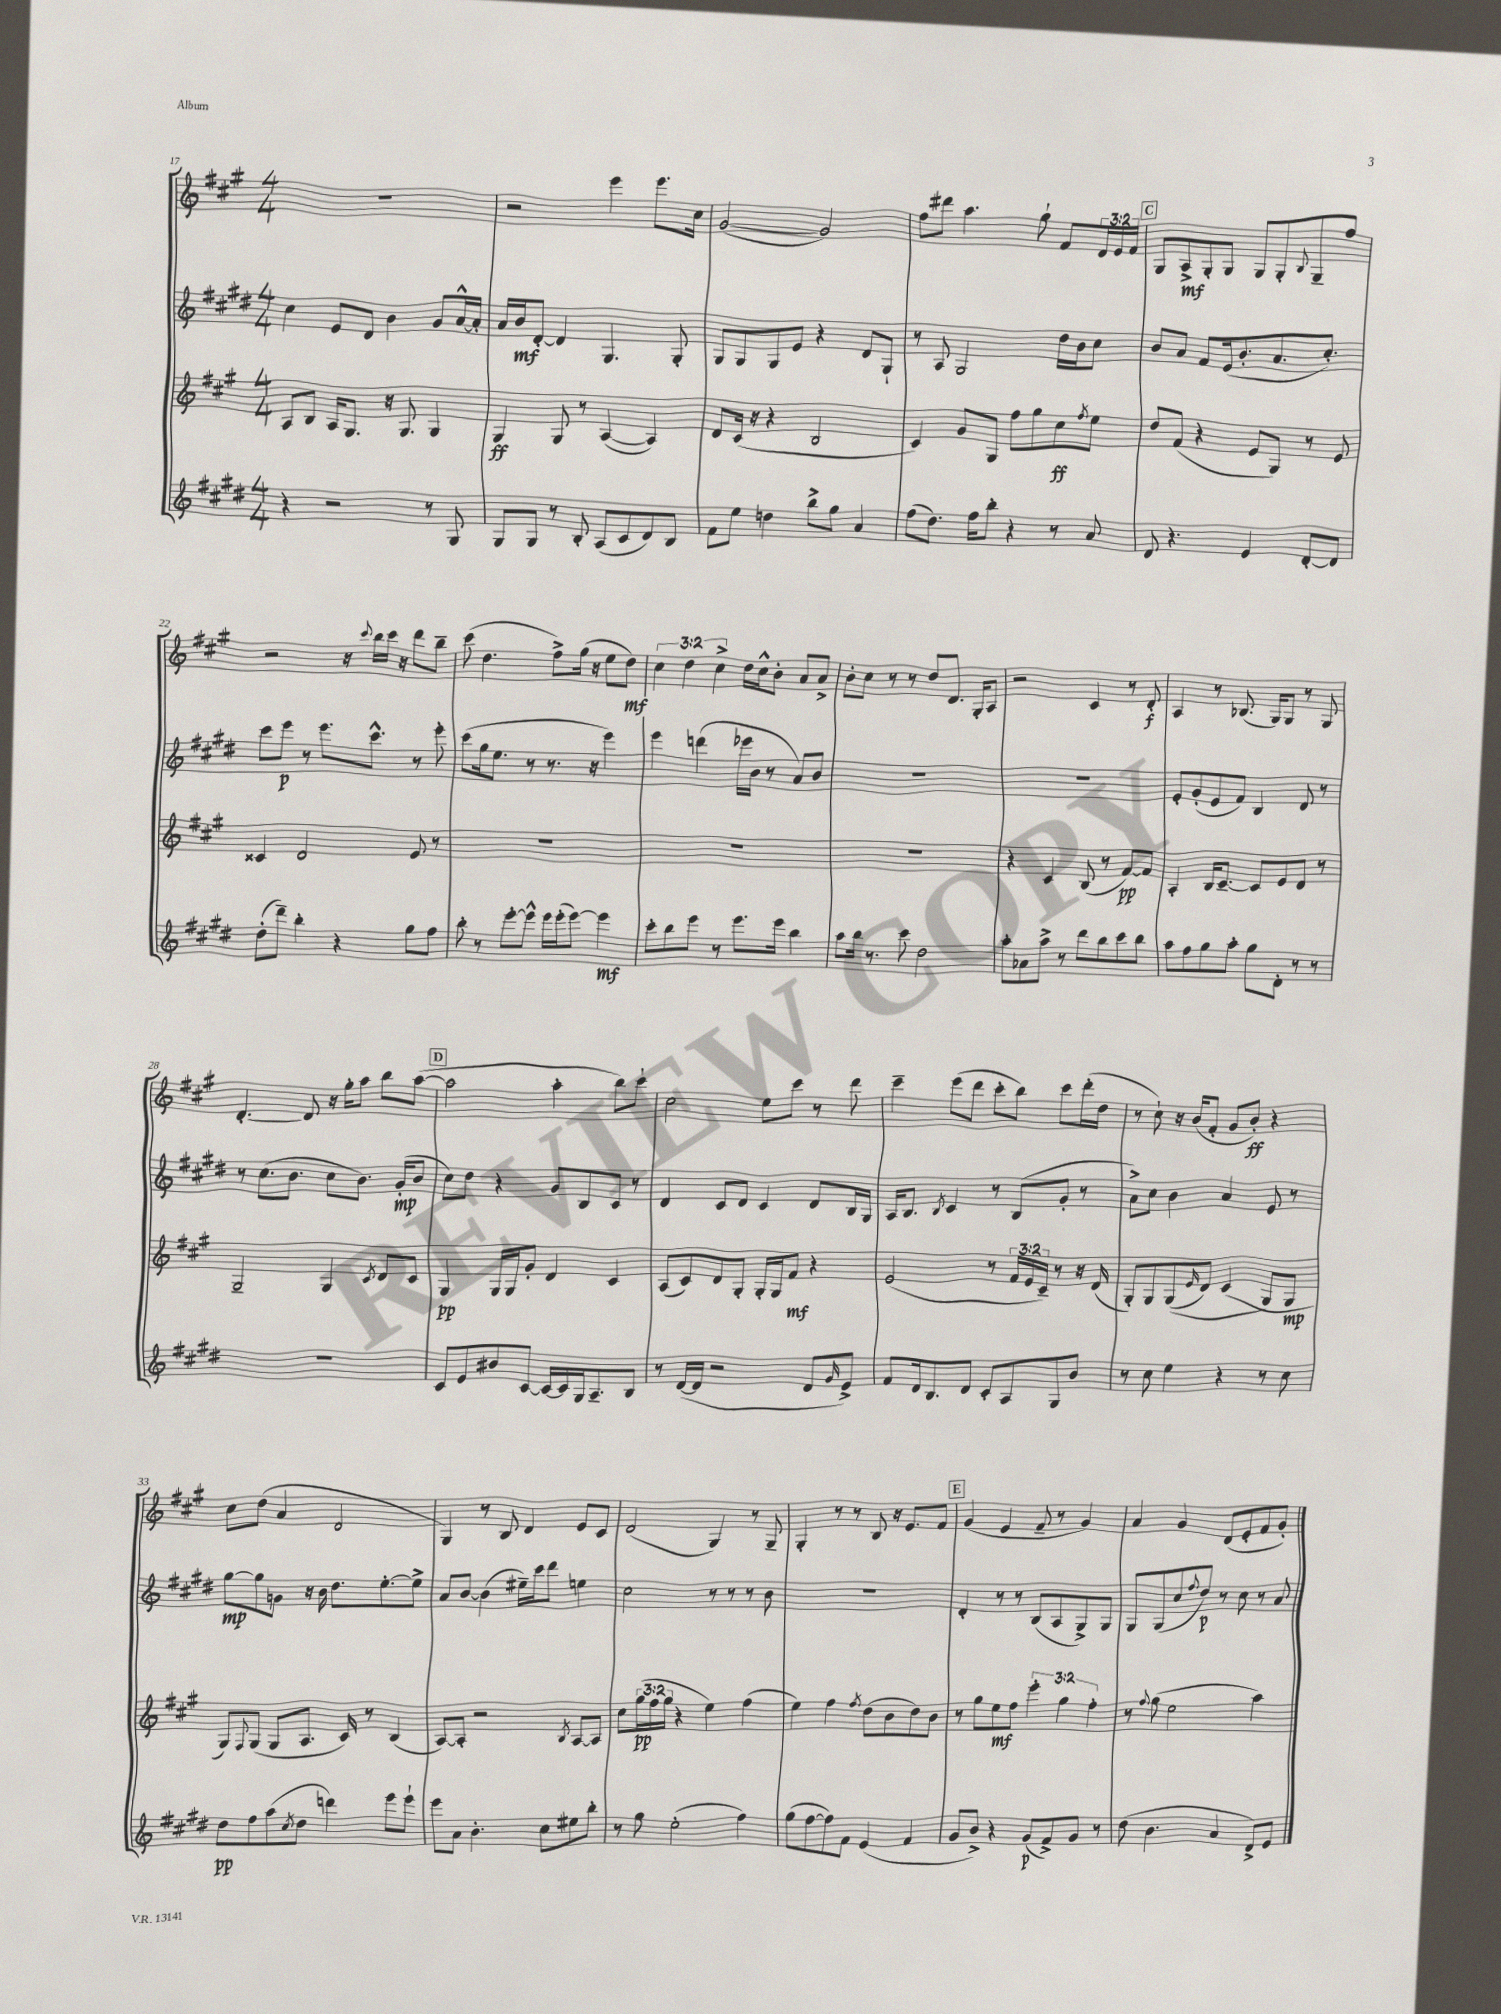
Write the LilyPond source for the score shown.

<<
\new StaffGroup <<
\new Staff = "s0" {
    \clef treble \key a \major \numericTimeSignature \time 4/4 \override Staff.TupletNumber.text = #tuplet-number::calc-fraction-text
    r1 |
    r2 e'''4 e'''8. cis''16 |
    gis'2~( gis'2) |
    fis''8 dis'''8 a''4. gis''8-! fis'8 \tuplet 3/2 { d'16 e'16 fis'16 } |
    \mark \markup { \box "C" } gis8 a8->\mf gis8-. gis8 gis8 gis8-. \appoggiatura { b8 } gis8-- fis''8 |
    r2 r16 \appoggiatura { cis'''8 } b''16 cis'''16 r16 d'''8 b''8-- |
    cis'''8( d''4. fis''8->) gis''16( r16 e''8 d''8\mf) |
    \tuplet 3/2 { cis''4 d''4 cis''4-> } d''16 cis''16-^ b'8-. a'8 a'8-> |
    b'8-. cis''8 r8 r8 d''8 d'8. gis16-. a8 |
    r2 cis'4 r8 d'8-.\f |
    a4 r8 bes8.( gis16) gis8 r8 gis8 |
    d'4.~-. d'8 r16 gis''16-. a''8 b''8 a''8~( |
    \mark \markup { \box "D" } a''2 a''4-. b''8) cis'''8-! |
    cis''2 e''8 cis'''8 r8 d'''8 |
    cis'''4-- e'''8( d'''8 cis'''8-. b''8) cis'''8 d'''16-.( d''16 |
    r8 cis''8-!) r16 b'16( fis'8-. gis'8 b'8-.\ff) r4 |
    cis''8 d''8( a'4 d'2 |
    gis4) r8 b8 d'4 e'8 cis'8 |
    d'2( gis4) r8 gis8-- |
    gis4-. r8 r8 b8 r16 e'8. fis'8 |
    \mark \markup { \box "E" } gis'4( e'4 fis'8-- r8 gis'4) |
    a'4 gis'4 d'8( e'8-. fis'8 gis'8-.) \bar "|." |
}
\new Staff = "s1" {
    \clef treble \key e \major \numericTimeSignature \time 4/4
    cis''4 e'8 dis'8 b'4 gis'8 a'16~-^ a'16-. |
    a'16 b'16\mf dis'8~-. dis'4 gis4. gis8-. |
    gis8 gis8 gis8 e'8 r4 dis'8 gis8-! |
    r8 a8 gis2 dis''16 b'16 cis''8 |
    \mark \markup { \box "C" } b'8 a'8 fis'8 e'16( b'8.-. a'8. cis''8.-.) |
    cis'''8 e'''8\p r8 e'''8. cis'''8.-^ r8 e'''8-. |
    cis'''8( gis''16 e''8. r8 r8. r16 e'''4) |
    e'''4 d'''4( ees'''16 b'16 r8 a'8) b'8 |
    R1 |
    R1 |
    e'8-. gis'8-.( e'8 fis'8) b4 dis'8 r8 |
    r8 cis''8.( b'8. cis''8 b'8.) gis'16-.\mp( b'8 |
    \mark \markup { \box "D" } cis''8) dis''8 r4 gis'8 b8 cis'8 r8 |
    dis'4 cis'8 dis'8 cis'4 dis'8 b16 gis16 |
    a16 b8. \acciaccatura { b8 } cis'4 r8 b8( gis'8-. r8 |
    a'8->) cis''8 b'4 a'4 e'8 r8 |
    gis''8~\mp gis''8 g'8 r16 b'16 dis''8. e''8.~-. e''8-> |
    a'8 b'8~ b'4( eis''16--) cis'''16 dis'''8 e''4 |
    cis''2 r8 r8 r8 b'8 |
    R1 |
    \mark \markup { \box "E" } dis'4-. r8 r8 b8( a8 gis8->) gis8 |
    gis8 gis8( cis''8 \appoggiatura { fis''8 } dis''8\p) r8 cis''8 r8 a'8 \bar "|." |
}
\new Staff = "s2" {
    \clef treble \key a \major \numericTimeSignature \time 4/4 \override Staff.TupletNumber.text = #tuplet-number::calc-fraction-text
    a8 b8 a16 gis8. r16 gis8. gis4 |
    gis4\ff gis8 r8 a4~( a4) |
    d'8 cis'16( r16 r4 b2 |
    cis'4) gis'8 gis8 fis''8 gis''8 cis''8\ff \acciaccatura { fis''8 } e''8 |
    \mark \markup { \box "C" } d''8 fis'8( r4 e'8 gis8) r8 e'8 |
    cisis'4 d'2 e'8 r8 |
    R1 |
    R1 |
    R1 |
    r4 cis'4 b8( r8 fis'8~\pp) fis'8 |
    a4-. b16 cis'8.~-- cis'8 e'8 d'8 r8 |
    gis2-- gis4 \acciaccatura { cis'8 } d'8 cis'8 |
    \mark \markup { \box "D" } gis4\pp gis16 gis16 gis'8-. d'4 cis'4 |
    a8( cis'8) d'8 gis8-. gis16-. gis16 fis'8\mf r4 |
    e'2( r8 \tuplet 3/2 { fis'16 e'16 cis'16--) } r8 r16 d'16( |
    gis8-.) gis8 gis8(\( \grace { e'16 } d'8) cis'4( gis8\) gis8\mp |
    gis8) \appoggiatura { fis8 } gis8( gis8 a8. cis'16) r8 b4( |
    a8~) a8-. r2 \acciaccatura { b8 } a8~ a8 |
    cis''8 \tuplet 3/2 { gis''16\pp( fis''16 gis''16 } r4 e''4) fis''4( |
    e''4) fis''4 \acciaccatura { fis''8 } d''8( b'8 d''8) b'8 |
    \mark \markup { \box "E" } r8 gis''8 e''8\mf fis''8 \tuplet 3/2 { e'''4-. gis''4 fis''4-. } |
    r8 \appoggiatura { fis''8 } gis''8( e''2 a''4) \bar "|." |
}
\new Staff = "s3" {
    \clef treble \key e \major \numericTimeSignature \time 4/4
    r4 r2 r8 gis8 |
    gis8 gis8 r8 b8-. a8( cis'8 dis'8) b8 |
    fis'8 e''8 d''4 b''8-> gis''8 a'4 |
    fis''8( dis''8.) fis''16 b''8-. r4 r8 a'8 |
    \mark \markup { \box "C" } dis'8 r4. e'4 dis'8~-. dis'8 |
    dis''8-.( dis'''8--) b''4-. r4 gis''8 fis''8 |
    b''8-. r8 e'''8~-. e'''8-^ e'''16 e'''16-.( e'''8~) e'''4\mf |
    cis'''8-. b''8 e'''8 r8 e'''8. e'''16 b''4 |
    a''8 b''16 r8. cis'''8 dis''2 |
    a''8-. aes'8 a''8-> r8 dis'''8 b''8 cis'''8 b''8 |
    a''8 fis''8 gis''8 a''8-. gis''8 dis'8-. r8 r8 |
    R1 |
    \mark \markup { \box "D" } cis'8 e'8 bis'8 cis'8~ cis'16~ cis'16 gis16 a8.-- b8 |
    r8 dis'16~( dis'16 r2 dis'8 \grace { gis'16 } e'8->) |
    fis'8 dis'16 b8. dis'8 cis'8-. a8 gis8 b'8 |
    r8 cis''8 e''4 r4 r8 cis''8 |
    dis''8\pp fis''8 a''8( \acciaccatura { cis''8 } dis''8 d'''4) e'''8 e'''8-! |
    e'''8 a'8 b'4.-. cis''8 eis''8 b''8-. |
    r8 gis''8 e''2-.( fis''4) |
    gis''8( fis''8~ fis''8) fis'8 e'4( fis'4 |
    \mark \markup { \box "E" } gis'8 b'8->) r4 gis'8\p( fis'8->) gis'8 r8 |
    dis''8( b'4. a'4 dis'8->) e'8 \bar "|." |
}
>>
>>
\layout { \context { \Score currentBarNumber = #17 } }
